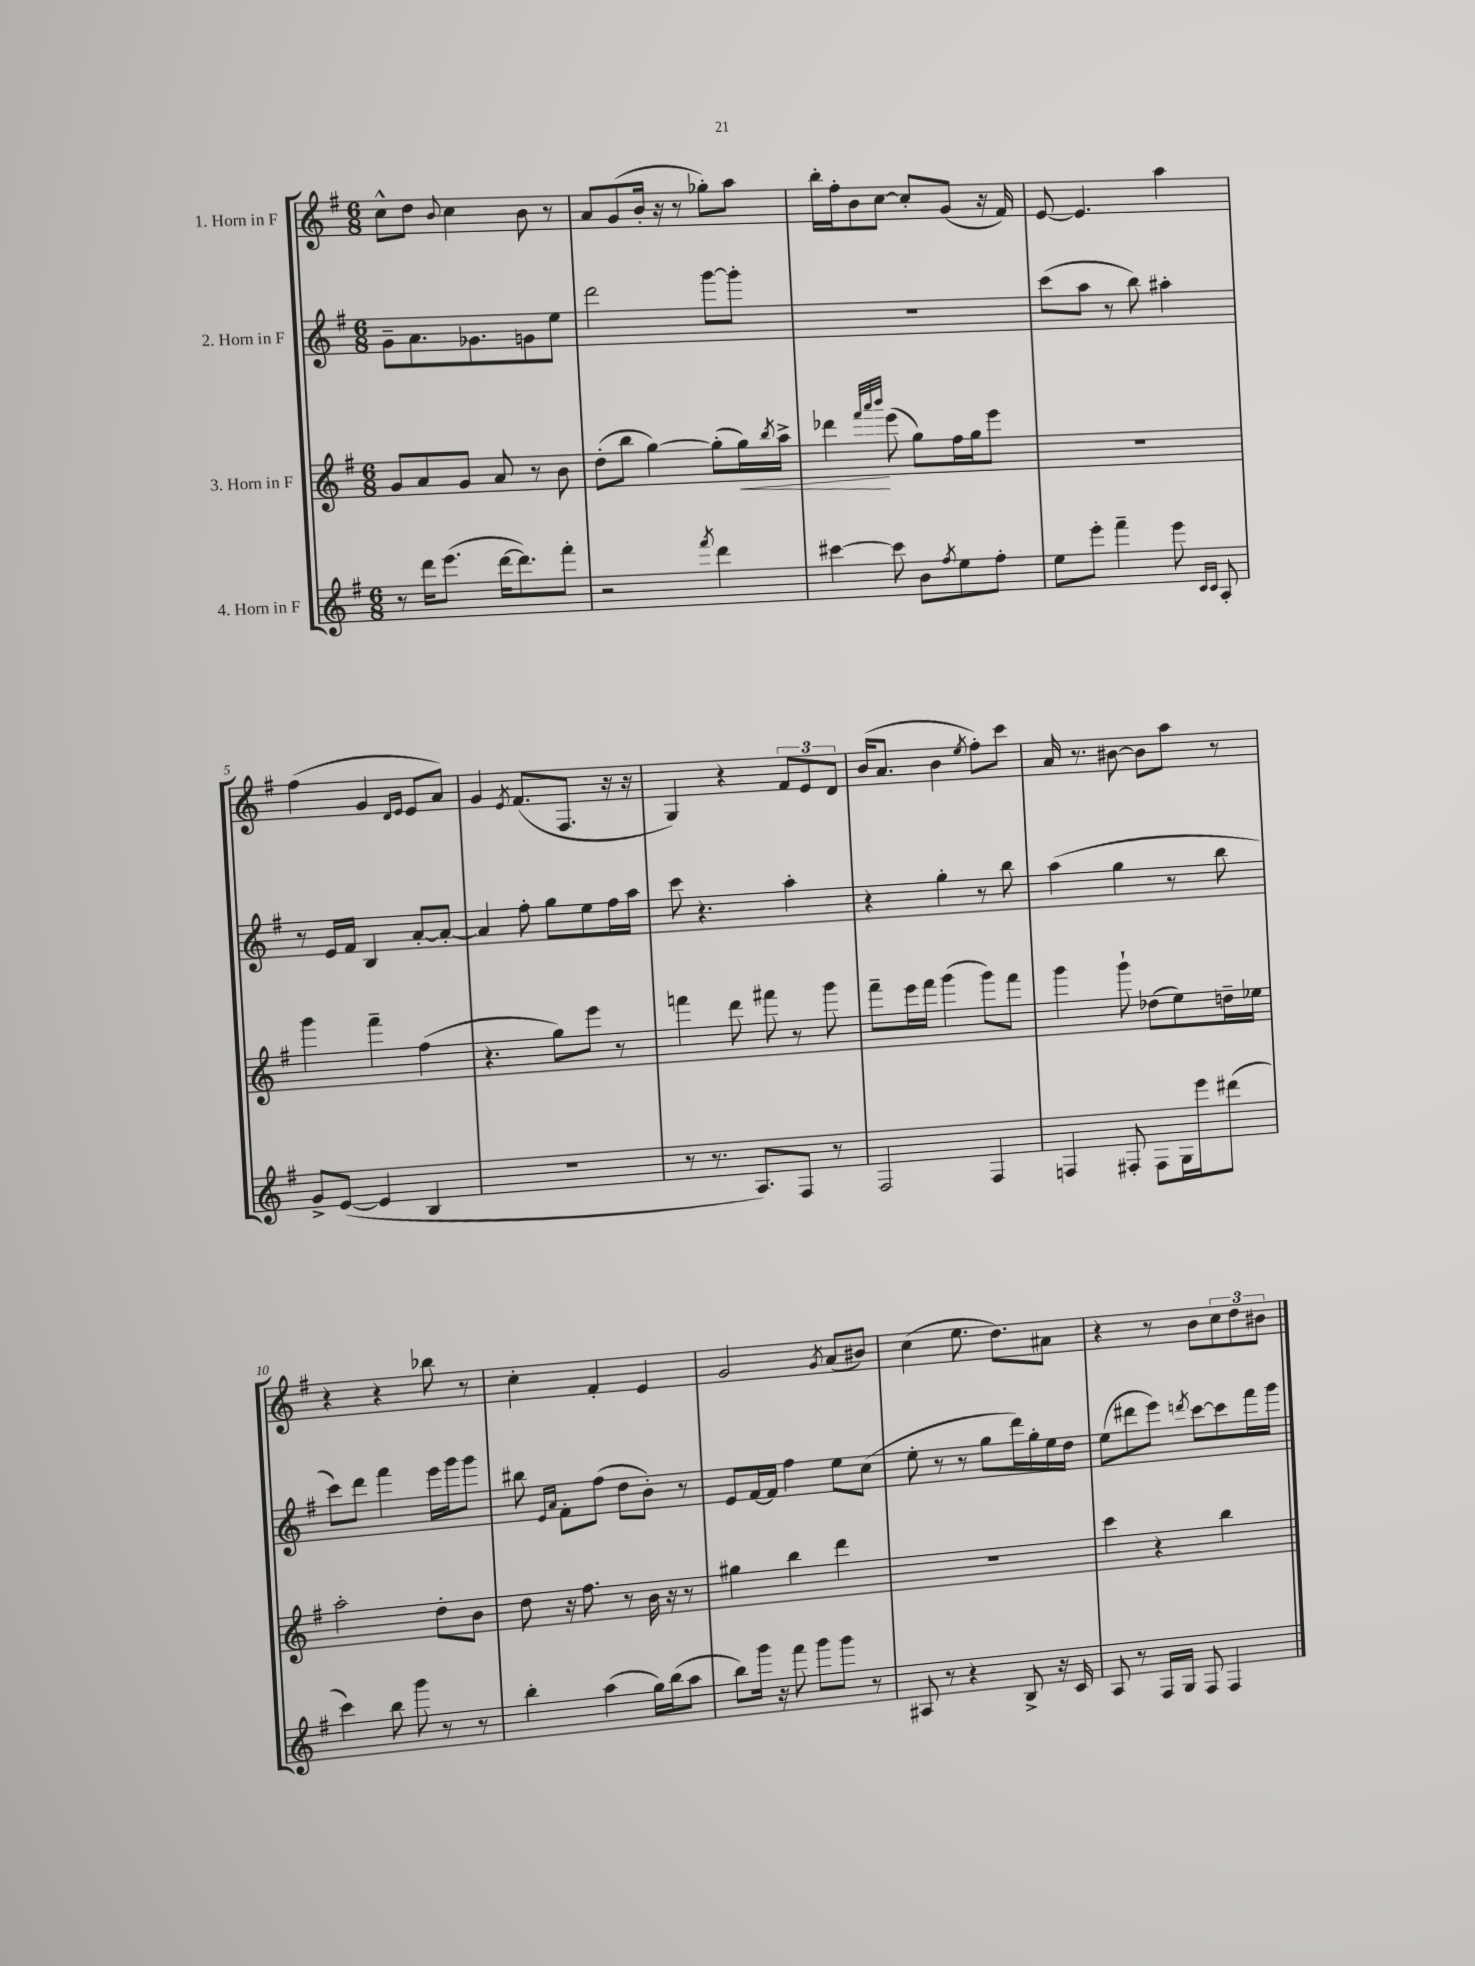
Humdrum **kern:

**kern	**kern	**kern	**kern
*staff4	*staff3	*staff2	*staff1
*clefG2	*clefG2	*clefG2	*clefG2
*k[f#]	*k[f#]	*k[f#]	*k[f#]
*M6/8	*M6/8	*M6/8	*M6/8
8r	8g/L	8g~\L	8cc^^\L
16ddd\LK	8a/	8.a\	8dd\J
(8.eee\J	.	.	.
.	.	.	8qqb/
.	8g/J	.	4cc\
.	.	8.g-\	.
[16ddd\LK	8a/	.	.
8.ddd\])	.	.	.
.	8r	8g\	8b\
8fff#'\J	8b\	8ee\J	8r
=	=	=	=
2r	(8dd'\L	2ddd\	8a/L
.	8bb\J	.	(8g/
.	[4gg\)	.	16b'/Jk
.	.	.	16r
.	.	.	8r
8qfff#/	.	.	.
4ddd\	(8gg'\]L	[8ggg\L	8gg-'\L)
.	16gg\L)	8ggg'\]J	8aa\J
.	8qbb/	.	.
.	16aa^\JJ	.	.
=	=	=	=
[4ccc#\	4ddd-\	2.r	16bb'\LL
.	.	.	16ff#'\J
.	.	.	8b\
.	32qqfff#/LLL	.	.
.	32qqaaa/	.	.
.	32qqbbb/JJJ	.	.
8ccc#\]	(8eee\	.	[8cc\J
8b\L	8gg\L)	.	8cc'/]L
8qff#/	.	.	.
8ee\	16ff#\L	.	(8g/J
.	16gg\J	.	.
8ff#'\J	8eee\J	.	16r
.	.	.	16f#/)
=	=	=	=
8ee\L	2.r	(8ccc\L	[8e/
8eee'\J	.	8aa\J	4.e/]
4fff#~\	.	8r	.
.	.	8bb\)	.
8eee\	.	4aa#'\	4aa\
16qqc/LL	.	.	.
16qqc/JJ	.	.	.
8A'/	.	.	.
=	=	=	=
8g^/L	4ggg\	8r	(4ff#\
([8e/J	.	16e/LL	.
.	.	16f#/JJ	.
4e/]	4fff#~\	4B/	4g/
.	.	.	16qqd/LL
.	.	.	16qqe/JJ
4B/	(4ff#\	[8a'/L	8e/L
.	.	8a'/_J	8a/J)
=	=	=	=
2.r	4.r	4a/]	4g/
.	.	.	8qe/
.	.	8ff#'\	(8.f#/L
.	8gg\L)	8gg\L	.
.	.	.	8.F#/J
.	8eee\J	8ee\	.
.	8r	16ff#\L	16r
.	.	16aa\JJ	16r
=	=	=	=
8r	4fff\	8ccc\	4G/)
8.r	.	4.r	.
.	8ddd\	.	4r
8.A/L)	.	.	.
.	8fff#\	.	.
8F#/J	8r	4aa'\	12f#/L
.	.	.	12e/
8r	8ggg\	.	.
.	.	.	12d/J
=	=	=	=
2F#/	8fff#~\L	4r	(16b/LK
.	.	.	8.a/J
.	16eee\L	.	.
.	16fff#\JJ	.	.
.	(4ggg\	4gg'\	4b\
.	.	.	8qee/
4F#/	8ggg\L)	8r	8ff#'\L)
.	8fff#\J	8bb\	8ccc\J
=	=	=	=
4F/	4ggg\	(4aa\	16a/
.	.	.	8.r
8F#'/	8ggg`\	4gg\	[8b#\
8F#\L	(8dd-\L	.	8b#\]L
16G\L	8ee\)	8r	8aa\J
16eee\J	.	.	.
(8ddd#\J	16dd~\L	8bb\	8r
.	16ee-\JJ	.	.
=	=	=	=
4ccc\)	2aa'\	8ccc\L)	4r
.	.	8ddd\J	.
8bb\	.	4fff#\	4r
8ggg\	.	.	.
8r	8dd'\L	16eee\LL	8bb-\
.	.	16ggg\J	.
8r	8b\J	8ggg\J	8r
=	=	=	=
4bb'\	8dd\	8bb#\	4cc'\
.	.	16qqe/LL	.
.	.	16qqa/JJ	.
.	16r	8f#'\L	.
.	8.ff#\	.	.
(4aa\	.	(8ff#\J	4f#'/
.	8r	8dd\L	.
16gg\LL)	16b\	8b'\J)	4e/
(16bb\J	16r	.	.
8aa\J	8r	8r	.
=	=	=	=
8bb\L)	4gg#\	8e/L	2g/
16ggg\Jk	.	[16f#/L	.
16r	.	16f#/]JJ	.
8fff#\	4bb\	4ff#\	.
8ggg\L	.	.	.
.	.	.	8qg/
8ggg\J	4ddd\	8ee\L	(8a/L
8r	.	(8cc\J	8b#/J)
=	=	=	=
8A#/	2.r	8ee'\	(4cc\
8r	.	8r	.
4r	.	8r	8.ee\
.	.	8gg\L	.
.	.	.	8.dd\L)
8B^/	.	16ddd\L)	.
.	.	16gg'\	.
16r	.	16ee\	8a#\J
16c/	.	16dd\JJ	.
=	=	=	=
8A/	4ccc\	(8ee\L	4r
8r	.	8ddd#\	.
16F#/LL	4r	8eee\J)	8r
16G/JJ	.	.	.
.	.	8qddd/	.
8F#/	.	[8ccc\L	8b\L
4F#/	4bb\	8ccc\]	12cc\
.	.	.	12dd\
.	.	16fff#\L	.
.	.	.	12b#\J
.	.	16ggg\JJ	.
==	==	==	==
*-	*-	*-	*-
